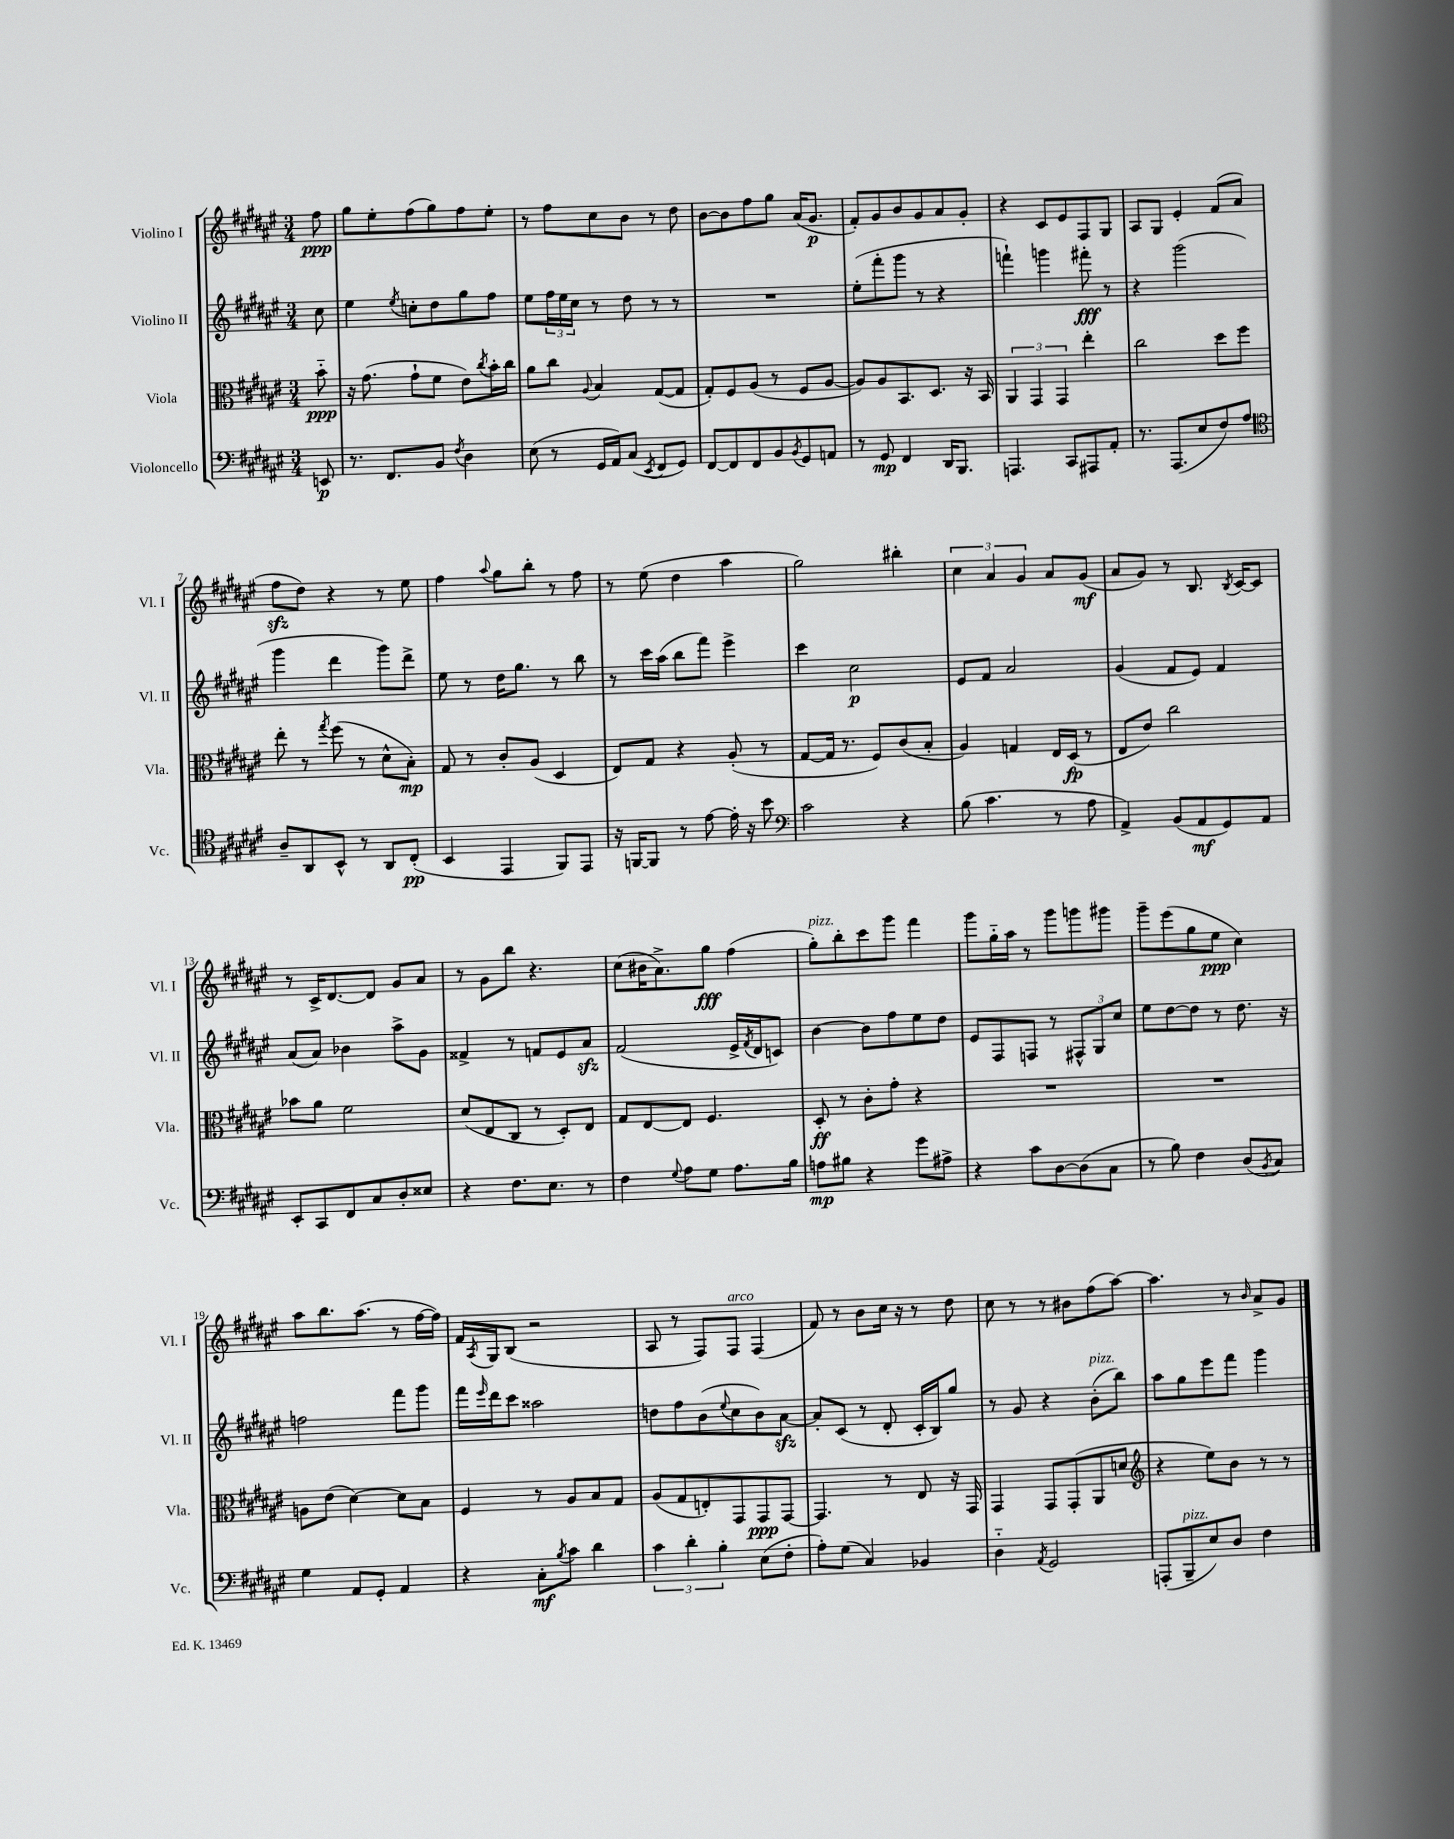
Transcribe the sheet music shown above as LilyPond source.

<<
\new StaffGroup <<
\new Staff = "s0" \with { instrumentName = "Violino I" shortInstrumentName = "Vl. I" } {
    \clef treble \key fis \major \numericTimeSignature \time 3/4 \partial 8
    fis''8\ppp |
    gis''8 eis''8-. fis''8( gis''8) fis''8 eis''8-. |
    r8 fis''8 cis''8 b'8 r8 dis''8 |
    b'8~ b'8 fis''8 gis''8 ais'16( gis'8.\p |
    fis'8-.) gis'8 b'8 gis'8 ais'8 gis'8-. |
    r4 cis'8 eis'8 fis8 gis8 |
    ais8 gis8 eis'4-. fis'8( ais'8 |
    fis''8\sfz dis''8) r4 r8 eis''8 |
    fis''4 \appoggiatura { ais''8 } gis''8 b''8-. r8 fis''8 |
    r8 eis''8( dis''4 ais''4 |
    gis''2) bis''4-. |
    \tuplet 3/2 { cis''4 ais'4 gis'4 } ais'8 gis'8\mf( |
    ais'8 gis'8) r8 b8. \acciaccatura { b8 } cis'16~ cis'8 |
    r8 cis'16-> dis'8.~ dis'8 gis'8 ais'8 |
    r8 gis'8 b''8 r4. |
    cis''8( bis'16 ais'8.->) gis''8\fff fis''4( |
    gis''8-.^\markup { \italic "pizz." }) b''8-. cis'''8 gis'''8 fis'''4 |
    gis'''8 gis''16-_ ais''16 r8 gis'''8 g'''8 gis'''8 |
    gis'''8-- eis'''8( gis''8 eis''8\ppp cis''4) |
    ais''8 b''8. ais''8.( r8 fis''16~ fis''16) |
    fis'16 \acciaccatura { ais8 } gis16 b8( r2 |
    ais8 r8 fis8) fis8^\markup { \italic "arco" } fis4( |
    fis'8) r8 b'8 cis''16 r16 r8 dis''8 |
    cis''8 r8 r8 bis'8 fis''8( ais''8~) |
    ais''4. r8 \grace { b'16 } ais'8-> gis'8 \bar "|." |
}
\new Staff = "s1" \with { instrumentName = "Violino II" shortInstrumentName = "Vl. II" } {
    \clef treble \key fis \major \numericTimeSignature \time 3/4 \partial 8
    cis''8 |
    eis''4 \acciaccatura { eis''8 } c''8-. dis''8 gis''8 fis''8 |
    eis''8 \tuplet 3/2 { fis''16 eis''16 cis''16 } r8 dis''8 r8 r8 |
    R2. |
    eis''8-.( fis'''8-. gis'''8 r8 r4 |
    f'''4-!) g'''4 fis'''8-.\fff r8 |
    r4 gis'''2( |
    gis'''4 dis'''4 gis'''8) dis'''8-> |
    eis''8 r8 dis''16 gis''8. r8 b''8 |
    r8 cis'''16 ais''16( b''8 fis'''8) eis'''4-> |
    cis'''4 cis''2\p |
    eis'8 fis'8 ais'2 |
    gis'4( fis'8 eis'8) fis'4 |
    ais'8( ais'8) bes'4 ais''8-> gis'8 |
    fisis'4-> r8 f'8 eis'8 ais'8\sfz |
    fis'2( eis'16-> \acciaccatura { fis'8 } dis'16 c'8) |
    b'4~ b'8 fis''8 eis''8 dis''8 |
    eis'8 fis8 f8 r8 \tuplet 3/2 { fis8-^ gis8 cis''8 } |
    eis''8 dis''8~ dis''8 r8 dis''8. r16 |
    f''2 fis'''8 gis'''8 |
    fis'''16 \grace { eis'''16 } dis'''16 cis'''8 aisis''2 |
    d''8 fis''8 b'8( \appoggiatura { eis''8 } cis''8 b'8) ais'8~\sfz |
    ais'8-. cis'8( r8 dis'8-. cis'16-. b16) gis''8 |
    r8 gis'8 r4 b'8-.^\markup { \italic "pizz." }( b''8) |
    ais''8 gis''8 eis'''8 fis'''8 gis'''4 \bar "|." |
}
\new Staff = "s2" \with { instrumentName = "Viola" shortInstrumentName = "Vla." } {
    \clef alto \key fis \major \numericTimeSignature \time 3/4 \partial 8
    b'8-_\ppp |
    r16 gis'8.( gis'8-! fis'8 eis'8) \acciaccatura { cis''8 } b'16-. cis''16 |
    ais'8 cis''8 \appoggiatura { ais8 } b4 gis8~( gis8 |
    gis8-.) fis8 ais8( r8 fis8 ais8~ |
    ais8) ais8 b,8. dis8. r16 b,16 |
    \tuplet 3/2 { ais,4 gis,4 gis,4 } eis''4-. |
    cis''2 dis''8 fis''8 |
    eis''8-. r8 \acciaccatura { gis''8 } fis''8( r8 dis'8-^ b8-.\mp) |
    gis8 r8 cis'8-. ais8( dis4 |
    eis8) gis8 r4 ais8-.( r8 |
    gis8~ gis16 r8. fis8) cis'8( b8-. |
    ais4) g4 eis16 dis16\fp( r8 |
    eis8 eis'8) cis''2 |
    bes'8 ais'8 fis'2 |
    dis'8( eis8 cis8 r8 dis8-.) eis8 |
    gis8 eis8~ eis8 fis4. |
    dis8-.\ff r8 cis'8-. gis'8-. r4 |
    R2. |
    R2. |
    a8 eis'8( dis'4~) dis'8 b8 |
    fis4 r8 ais8 b8 gis8 |
    ais8( gis8 e8-.) gis,8 gis,8\ppp gis,8~ |
    gis,4. r8 eis8 r16 gis,16 |
    gis,4 gis,8 gis,8-.( ais,8 d'8 |
    \clef treble r4 eis''8) b'8 r8 r8 \bar "|." |
}
\new Staff = "s3" \with { instrumentName = "Violoncello" shortInstrumentName = "Vc." } {
    \clef bass \key fis \major \numericTimeSignature \time 3/4 \partial 8
    e,8\p |
    r8. fis,8. b,8 \acciaccatura { fis8 } dis4 |
    eis8( r8 gis,16 ais,16) cis8( \acciaccatura { eis,8 } fis,8 gis,8) |
    fis,8~ fis,8 fis,8 b,8 \acciaccatura { b,8 } gis,8 a,8 |
    r8 gis,8\mp fis,4 dis,16 b,,8. |
    a,,4. cis,8 ais,,8 ais,8-. |
    r8. ais,,8.( eis8 fis8) ais8 |
    \clef tenor ais8-- ais,8 b,8-^ r8 ais,8 cis8-.\pp( |
    b,4 eis,4 fis,8) eis,8 |
    r16 f,16~ f,8 r8 eis'8~ eis'16-. r16 b'8 |
    \clef bass cis'2 r4 |
    b8( cis'4. r8 ais8 |
    ais,4->) b,8( ais,8\mf gis,8) ais,8 |
    eis,8-. cis,8 fis,8 cis8 dis8-. eisis8 |
    r4 fis8. eis8. r8 |
    fis4 \appoggiatura { gis8 } ais8 gis8 ais8. b16 |
    a8\mp bis8 r4 gis'8 ais8-> |
    r4 cis'8 dis8~ dis8( cis8 |
    r8 b8) fis4 dis8( \acciaccatura { b,8 } cis8) |
    gis4 ais,8 gis,8-. ais,4 |
    r4 cis8-.\mf \acciaccatura { b8 } cis'8 dis'4 |
    \tuplet 3/2 { cis'4 dis'4-. b4-. } eis8( fis8-. |
    ais8-.) gis8( cis4) bes,4 |
    dis4-_ \acciaccatura { ais,8 } gis,2 |
    a,,8-.( b,,8--^\markup { \italic "pizz." } eis8) dis8 fis4 \bar "|." |
}
>>
>>
